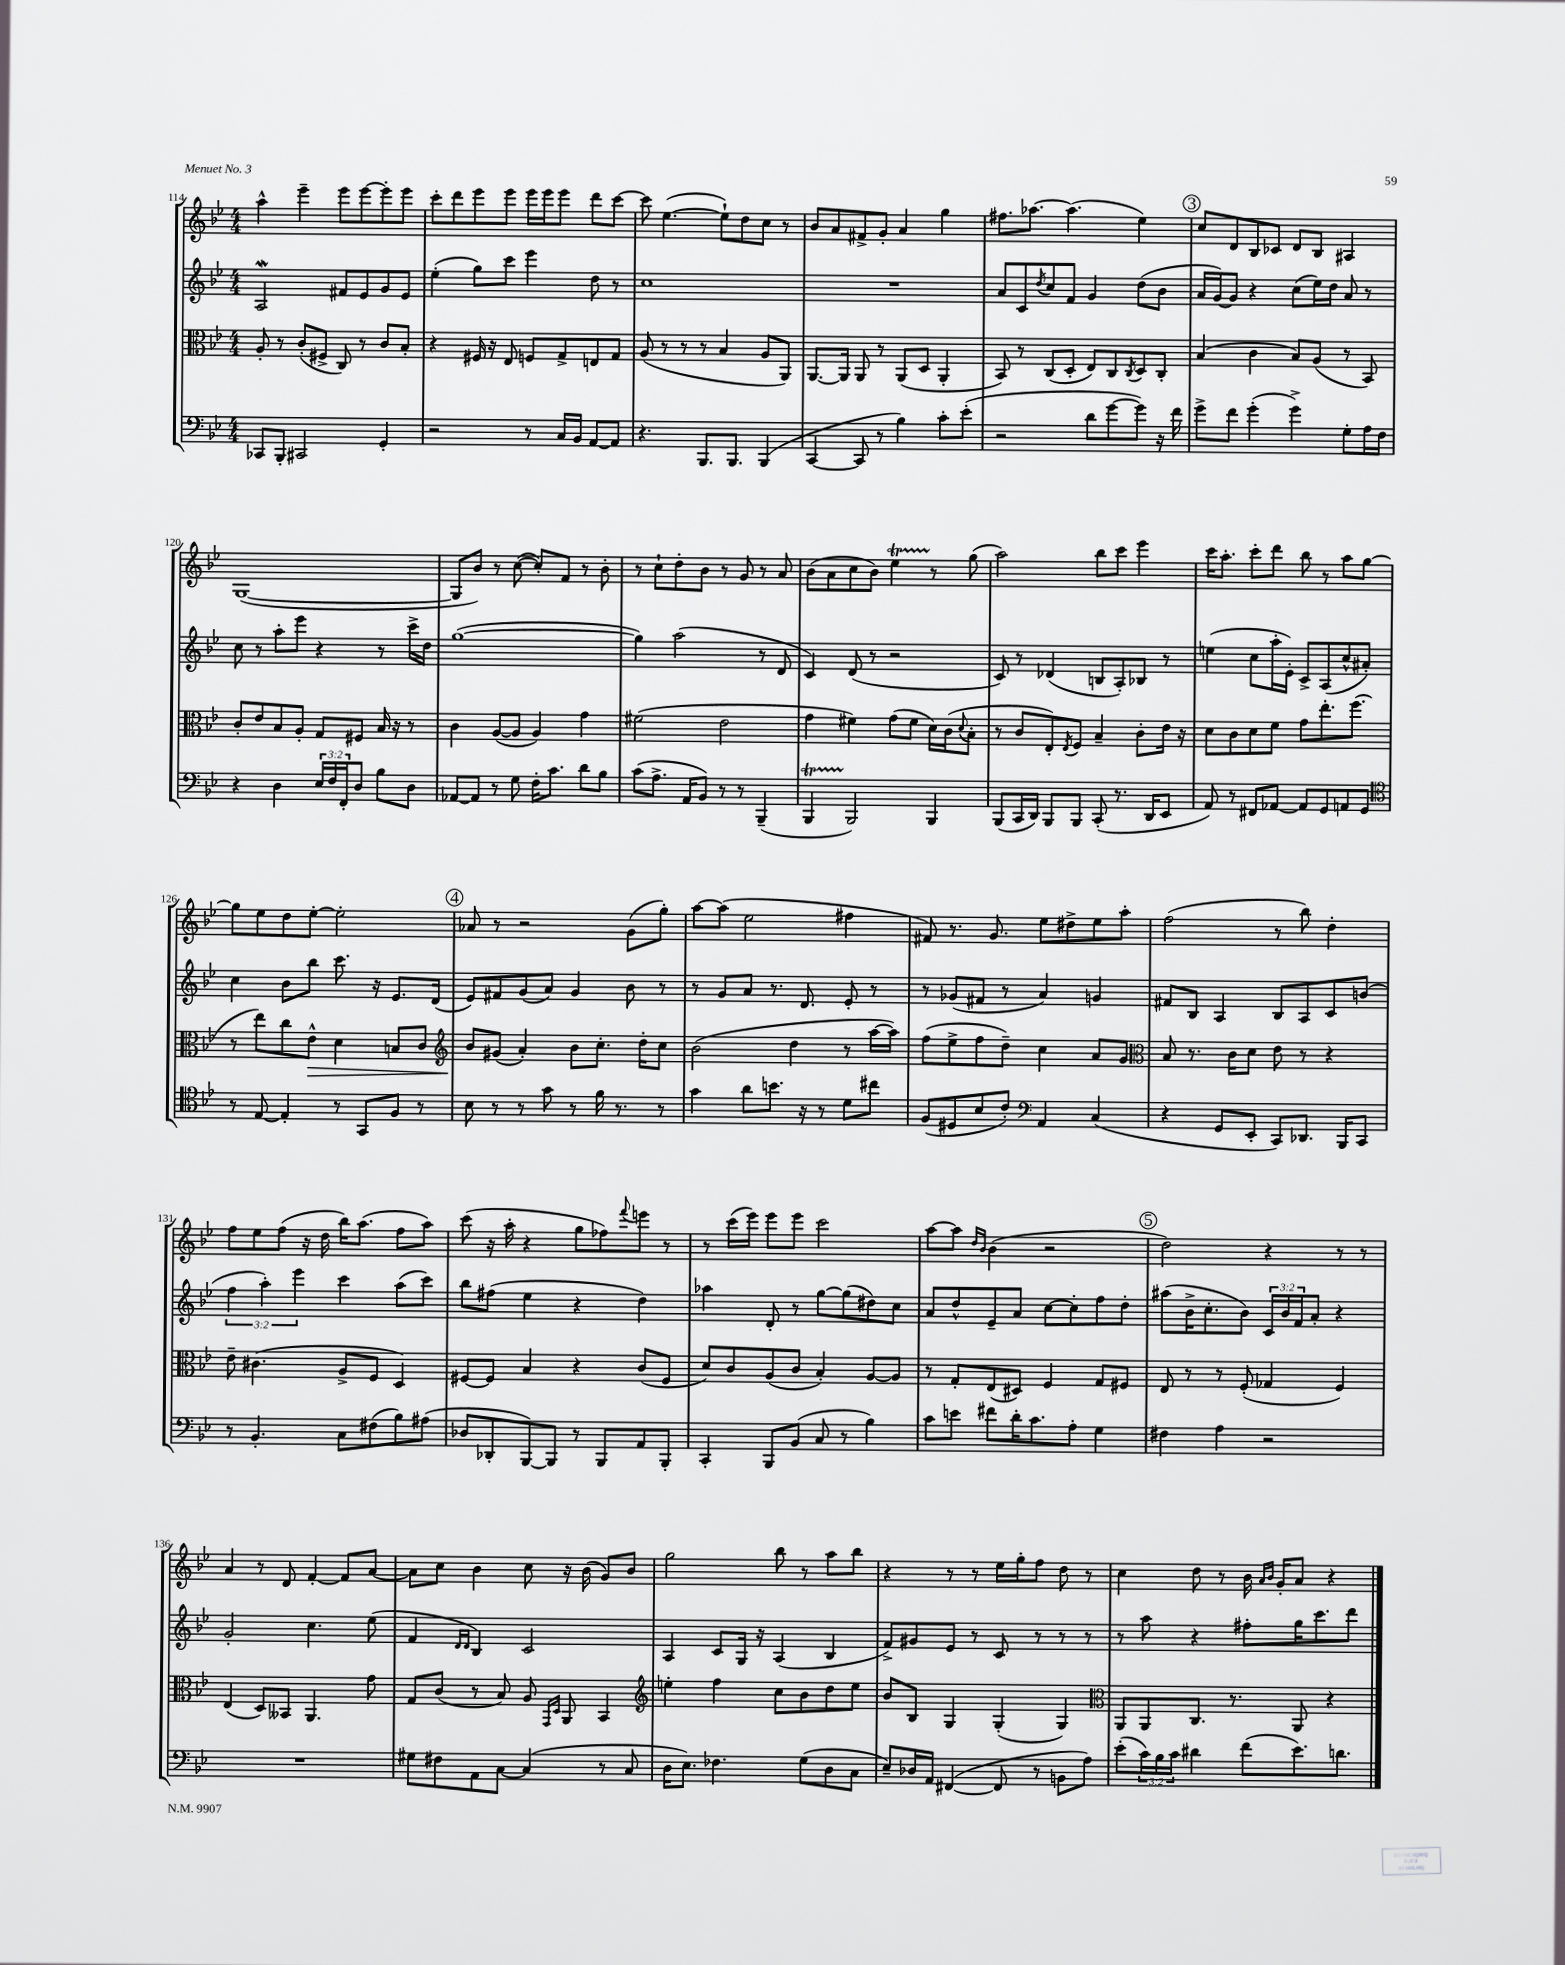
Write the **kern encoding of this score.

**kern	**kern	**kern	**kern
*staff4	*staff3	*staff2	*staff1
*clefF4	*clefC3	*clefG2	*clefG2
*k[b-e-]	*k[b-e-]	*k[b-e-]	*k[b-e-]
*M4/4	*M4/4	*M4/4	*M4/4
8CC-	8A'	2A	4aa^^
8BBB-'	8r	.	.
2CC#	(8c'	.	4eee-~
.	8F#^	.	.
.	8C)	8f#	8eee-
.	8r	8e-	[8eee-
4GG'	8c	8g	8eee-']
.	8B-'	8e-	8eee-
=	=	=	=
2r	4r	(4ee-'	8ccc'
.	.	.	8ddd
.	16F#	8gg)	8eee-
.	16r	.	.
.	8E-	8ccc	8eee-
8r	8F	4eee-	16eee-
.	.	.	16eee-
16C	8G^	.	8eee-
16BB-	.	.	.
[8AA	8E	8dd	8ddd
8AA]	8G	8r	[8ccc
=	=	=	=
4.r	(8A	1cc	8ccc]
.	8r	.	([4.ee-
.	8r	.	.
8.BBB-	8r	.	.
.	4B-	.	8ee-`])
8.BBB-	.	.	.
.	.	.	8dd
(4BBB-	8A	.	8cc
.	8AA)	.	8r
=	=	=	=
[4CC	[8.AA	1r	8b-
.	.	.	8a
.	16AA]	.	.
8CC]	8AA	.	8f#^
8r	8r	.	8g'
4B-)	(8AA	.	4a
.	8D	.	.
8c'	4AA'	.	4gg
(8e-'	.	.	.
=	=	=	=
2r	8BB-)	8a	8.ff#
.	8r	8c	.
.	.	.	[8.aa-
.	.	8qdd	.
.	(8C	8cc	.
.	8D'	8f	(4.aa-]
8d	8E-)	4g	.
[8g	8C	.	.
.	8qC	.	.
8g])	8D	(8dd	4ee-)
16r	8C'	8b-	.
16f	.	.	.
=	=	=	=
8g^	(4B-	16a	8cc
.	.	[16g)	.
8f	.	8g]	8d
(4g'	4c	4r	8B-
.	.	.	8c-
4g^)	8B-)	(8cc	8d
.	(8A	16ee-)	8B-
.	.	16dd	.
8G'	8r	8a	4A#
16A	8BB-)	8r	.
16F	.	.	.
=	=	=	=
4r	8c'	8cc	([1G
.	8e-	8r	.
4D	8B-	8aa'	.
.	8A'	8eee-	.
24E-	8G	4r	.
24F	.	.	.
24FF'	.	.	.
8D	8F#	.	.
8B-	16B-	8r	.
.	16r	.	.
8D	8r	16ccc^	.
.	.	16dd	.
=	=	=	=
[8AA-	4c	([1gg	8G]
8AA-]	.	.	8b-)
8r	([8A	.	8r
8G	8A]	.	([8cc
16F'	4A)	.	8cc'])
8.c	.	.	.
.	.	.	8f
8d	4g	.	8r
8B-	.	.	8b-'
=	=	=	=
(8c	(2f#	4gg])	8r
8.A^	.	.	8cc`
.	.	(2aa	8dd'
16AA	.	.	.
8BB-)	.	.	8b-
8r	2e-	.	8r
8r	.	.	8g
(4BBB-~	.	8r	8r
.	.	8d	8a
=	=	=	=
4BBB-	4g	4c)	(8b-
.	.	.	8a
2BBB-)	4f#)	(8d	8cc
.	.	8r	8b-)
.	(8g	2r	4ee-
.	8f#	.	.
4BBB-	16d)	.	8r
.	(16c	.	.
.	8qqd	.	.
.	8B-'	.	(8gg
=	=	=	=
(8BBB-	8r	8c)	2aa)
16CC	8c	8r	.
16DD)	.	.	.
8BBB-	8E-')	(4d-	.
.	8qE-	.	.
8BBB-	8F	.	.
(8CC'	4B-~	8B	8bb-
8.r	.	8A')	8ccc
.	8c'	8B-	4eee-
16DD	.	.	.
8EE-	16e-	8r	.
.	16r	.	.
=	=	=	=
8AA)	8d	(4ee	16ccc
.	.	.	8.aa'
8r	8c	.	.
8FF#	8d	8cc	8ccc'
[8AA-	8f	16aa'	8ddd
.	.	16e-')	.
8AA-]	8g	8c^	8bb-
8GG	8.ee-'	(8A	8r
8AA	.	8cc^^	8aa
.	(8.ff	.	.
8GG	.	8a#')	[8gg
=	=	=	=
*clefC4	*	*	*
8r	8r	4cc	8gg]
[8E-	8ee-)	.	8ee-
4E-']	8cc	8b-	8dd
.	8e-^^	8bb-	[8ee-'
8r	4d	8.ccc	2ee-']
8GG	.	.	.
.	.	16r	.
8F	8B	8.e-	.
8r	8c	.	.
.	.	(16d	.
=	=	=	=
*	*clefG2	*	*
8B-	8b-	8e-)	8a-
8r	(8g#	8f#	8r
8r	4a')	(8g	2r
8g	.	8a)	.
8r	8b-	4g	.
16f	8.cc'	.	.
8.r	.	.	.
.	.	8b-	(8g
.	16dd'	.	.
8r	8cc	8r	8gg')
=	=	=	=
4g	(2b-	8r	[8aa
.	.	8g	(8aa]
8a	.	8a	2ee-
8.b	.	8.r	.
.	4dd	.	.
16r	.	8.d	.
8r	.	.	.
8d	8r	8e-'	4ff#
8cc#	[16aa	8r	.
.	16aa])	.	.
=	=	=	=
(8F	(8ff	8r	8f#)
8D#	8ee-^	(8g-	8.r
8B-	8ff	8f#	.
.	.	.	8.g
8c')	8dd~)	8r	.
*clefF4	*	*	*
4AA	4cc	4a)	8ee-
.	.	.	8dd#^
(4C	8a	4g	8ee-
.	8g	.	8aa'
=	=	=	=
*	*clefC3	*	*
4r	8B-	8f#	(2ff
.	8.r	8B-	.
8GG	.	4A	.
.	16c	.	.
8EE-'	8d	.	.
8CC)	8e-	8B-	8r
8.DD-	8r	8A	8bb-)
.	4r	8c	4dd'
16BBB-	.	.	.
8CC	.	(8b	.
=	=	=	=
8r	8e-~	6ff	8ff
4.BB-'	(4.c#	.	8ee-
.	.	6aa')	.
.	.	.	(8ff
.	.	6eee-	.
.	.	.	16r
.	.	.	16dd
8C	8A^	4ccc	16bb-)
.	.	.	(8.aa
(8F#	8F	.	.
8B-)	4D)	(8aa	8ff
(8A#	.	8ccc)	8aa)
=	=	=	=
8D-	[8F#	8bb-	(8ccc
8DD-'	8F#]	(8ff#	16r
.	.	.	16aa'
[8BBB-)	4B-	4ee-	4r
8BBB-]	.	.	.
8r	4r	4r	8gg
8BBB-	.	.	8ff-)
.	.	.	8qqfff
8AA	(8c	4dd)	8eee
8BBB-'	8F#	.	8r
=	=	=	=
4CC'	8d)	4aa-	8r
.	8c	.	(16ccc
.	.	.	16eee-)
8BBB-	(8A	8d'	8eee-
(8BB-	8c	8r	8eee-
8C	4B-')	[8gg	2ccc
8r	.	(8gg]	.
4B-)	[8A	8dd#)	.
.	8A]	8cc	.
=	=	=	=
8c	8r	8a	[8aa
8e	8G'	8dd^^	8aa]
.	.	.	16qqdd
.	.	.	16qqb-
8f#	(8E-	8e-~	(4b-
16d'	8D#)	8a	.
8.c	.	.	.
.	4F	[8cc	2r
8A'	.	8cc']	.
4G	8G	8ff	.
.	8F#	8dd'	.
=	=	=	=
4F#	8E-	(8aa#	2dd)
.	8r	16b-^	.
.	.	8.cc'	.
4A	8r	.	.
.	(8F'	8b-)	.
2r	4G-	24c	4r
.	.	24b-	.
.	.	24f	.
.	.	8a'	.
.	4F)	4r	8r
.	.	.	8r
=	=	=	=
1r	(4E-	2g'	4a
.	8D)	.	8r
.	8BB--	.	8d
.	4.AA	4.cc	[4f'
.	.	.	8f]
.	8g	(8ee-	[8a
=	=	=	=
8G#	8G	4f	8a]
8F#	(8c	.	8cc
.	.	16qqd	.
.	.	16qqd	.
8AA	8r	4B-)	4b-
[8C	8B-)	.	.
(4C]	8A	2c	8cc
.	16qqGG	.	.
.	16qqD	.	.
.	8AA	.	16r
.	.	.	(16b-
8r	4BB-	.	8g)
8C	.	.	8b-
=	=	=	=
*	*clefG2	*	*
16D	4ee'	4A	2gg
8.E-)	.	.	.
4.F-	4ff	8c	.
.	.	16G	.
.	.	16r	.
.	8cc	(4A	8bb-
(8G	8b-	.	8r
8D	8dd	4B-	8aa
8C	8ee	.	8bb-
=	=	=	=
8E-~)	8b-	8f^)	4r
16D-	8B-	8g#	.
16AA	.	.	.
([4FF#	4G	8e-	8r
.	.	8r	8r
8FF#]	(4G'	8c	16ee-
.	.	.	16gg'
8r	.	8r	8ff
8BB	4G)	8r	8dd
8A)	.	8r	8r
=	=	=	=
*	*clefC3	*	*
(8e-'	8AA	8r	4cc
24c)	8AA	8aa	.
24B-	.	.	.
24c	.	.	.
4d#	8.C	4r	8dd
.	.	.	8r
.	8.r	.	.
(8f	.	8ff#'	16b-
.	.	.	16qqa
.	.	.	16qqb-
.	.	.	16g'
8.e-)	8AA	16gg	8a
.	.	8.ccc	.
.	4r	.	4r
8.d	.	.	.
.	.	8ddd	.
==	==	==	==
*-	*-	*-	*-
